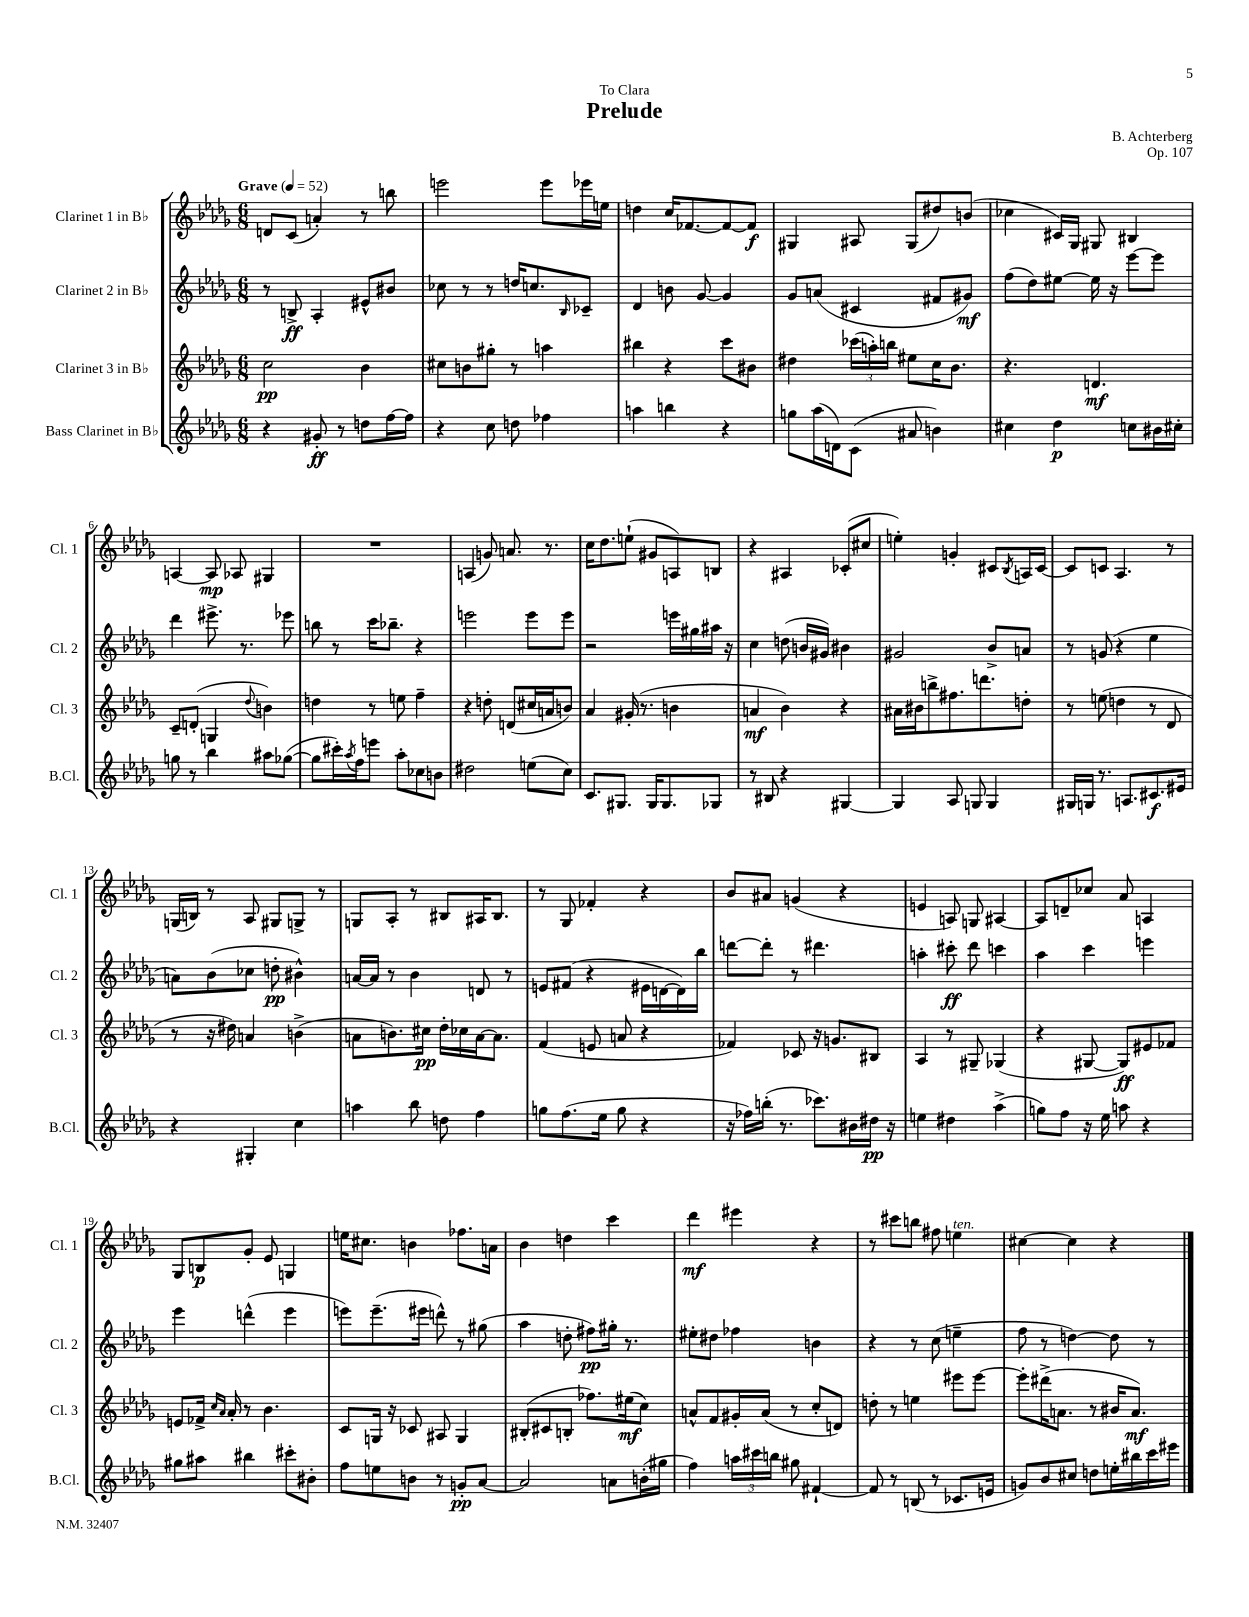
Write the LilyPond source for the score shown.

\header { title = "Prelude" composer = "B. Achterberg" dedication = "To Clara" opus = "Op. 107" }
<<
\new StaffGroup <<
\new Staff = "s0" \with { instrumentName = "Clarinet 1 in Bb" shortInstrumentName = "Cl. 1" } {
    \clef treble \key des \major \numericTimeSignature \time 6/8 \tempo "Grave" 4 = 52
    d'8 c'8( a'4-.) r8 b''8 |
    e'''2 e'''8 ees'''16 e''16 |
    d''4 c''16 fes'8.~ fes'8~ fes'8\f |
    gis4 ais8 gis8( dis''8) b'8( |
    ces''4 cis'16) ges16 gis8 bis4 |
    a4~ a8\mp aes8 gis4 |
    R2. |
    a4( g'8) a'8. r8. |
    c''16 des''8. e''8-!( gis'8 a8) b8 |
    r4 ais4 ces'8-.( cis''8 |
    e''4-.) g'4-. cis'8 \acciaccatura { bes8 } a16 cis'16~ |
    cis'8 c'8 aes4. r8 |
    g16( b16) r8 aes8 gis8 g8-> r8 |
    g8 aes8-. r8 bis8 ais16 bis8. |
    r8 ges8 fes'4-. r4 |
    bes'8 ais'8 g'4( r4 |
    e'4 a8) g8 ais4~ |
    ais8 d'8-- ces''8 aes'8 a4 |
    ges8 b8\p ges'8-. ees'8 g4 |
    e''16 cis''8. b'4 fes''8. a'16 |
    bes'4 d''4 c'''4 |
    des'''4\mf eis'''4 r4 |
    r8 cis'''8 b''8 fis''8 e''4^\markup { \italic "ten." } |
    cis''4~ cis''4 r4 \bar "|." |
}
\new Staff = "s1" \with { instrumentName = "Clarinet 2 in Bb" shortInstrumentName = "Cl. 2" } {
    \clef treble \key des \major \numericTimeSignature \time 6/8
    r8 b8->\ff aes4-. eis'8-^ bis'8 |
    ces''8 r8 r8 d''16 c''8. \grace { bes16 } ces'8-- |
    des'4 b'8 ges'8~ ges'4 |
    ges'8 a'8( cis'4 fis'8 gis'8\mf) |
    f''8( des''8) eis''8~ eis''16 r16 ees'''8~ ees'''8 |
    des'''4 eis'''8.-> r8. ees'''8 |
    b''8 r8 c'''16 bes''8.-- r4 |
    e'''2 e'''8 e'''8 |
    r2 e'''16 gis''16 ais''16 r16 |
    c''4 d''8( b'16 gis'16) bis'4 |
    gis'2 bes'8-> a'8 |
    r8 g'8( r4 ees''4 |
    a'8) bes'8( ces''8 d''8-.\pp bis'4-^) |
    a'16~ a'16 r8 bes'4 d'8 r8 |
    e'8 fis'8( r4 eis'16 d'16~ d'16) bes''16 |
    d'''8~ d'''8-. r8 dis'''4. |
    a''4-. cis'''8-.\ff des'''8 c'''4 |
    aes''4 c'''4 e'''4 |
    ees'''4 d'''4-^( ees'''4 |
    e'''8) e'''8.--( eis'''16 d'''8-^) r8 gis''8( |
    aes''4 d''8-. fis''8\pp) gis''16-. r8. |
    eis''8-. dis''8 fes''4 b'4 |
    r4 r8 c''8( e''4-- |
    f''8 r8 d''4~) d''8 r8 \bar "|." |
}
\new Staff = "s2" \with { instrumentName = "Clarinet 3 in Bb" shortInstrumentName = "Cl. 3" } {
    \clef treble \key des \major \numericTimeSignature \time 6/8
    c''2\pp bes'4 |
    cis''8 b'8 gis''8-. r8 a''4 |
    bis''4 r4 c'''8 bis'8 |
    dis''4 \tuplet 3/2 { ces'''16( a''16-.) b''16 } eis''8 c''16 bes'8. |
    r4. d'4.\mf |
    c'8-- d'8-.( g4 \appoggiatura { des''8 } b'4) |
    d''4 r8 e''8 f''4-- |
    r4 d''8-. d'8( cis''16 a'16 b'8) |
    aes'4 gis'16-.( r8. b'4 |
    a'4\mf bes'4) r4 |
    ais'16 bis'16 b''8-> fis''8. d'''8. d''8-. |
    r8 e''8( d''4 r8 des'8 |
    r8 r16 dis''16) a'4 b'4->( |
    a'8 b'8.) cis''16\pp des''16-. ces''16 a'16~ a'8. |
    f'4( e'8 a'8 r4 |
    fes'4) ces'8 r16 g'8. bis8 |
    aes4 r8 gis8-- ges4( |
    r4 gis8~ gis8\ff) eis'8 fes'8 |
    e'8 fes'16-> \grace { c''16 aes'16 } aes'16-. r8 bes'4. |
    c'8 g16 r16 ces'8 ais8 g4 |
    bis8-.( cis'8 b8-. fes''8.) eis''16\mf( c''8) |
    a'8-^ f'8 gis'16-. a'16( r8 c''8-. d'8) |
    d''8-. r8 e''4 eis'''8 eis'''8~ |
    eis'''8-. dis'''16->( a'8. r8 bis'16 a'8.\mf) \bar "|." |
}
\new Staff = "s3" \with { instrumentName = "Bass Clarinet in Bb" shortInstrumentName = "B.Cl." } {
    \clef treble \key des \major \numericTimeSignature \time 6/8
    r4 gis'8-.\ff r8 d''8 f''16~ f''16 |
    r4 c''8 d''8 fes''4 |
    a''4 b''4 r4 |
    g''8 aes''16( d'16) c'8( ais'8 b'4) |
    cis''4 des''4\p c''8 bis'16 cis''16-. |
    g''8 r8 bes''4 ais''8 ges''8~( |
    ges''8 cis'''16-.) \acciaccatura { aes''8 } f''16 e'''8 aes''8-. ces''8 b'8 |
    dis''2 e''8( c''8) |
    c'8. gis8. gis16 gis8. ges8 |
    r8 bis8 r4 gis4~ |
    gis4 aes8 g8 g4 |
    gis16 g16 r8. a8. cis'8.\f eis'16 |
    r4 gis4-. c''4 |
    a''4 bes''8 d''8 f''4 |
    g''8 f''8.( ees''16 g''8 r4 |
    r16 fes''16) b''16-.( r8. ces'''8.) bis'16 dis''16\pp r16 |
    e''4 dis''4 aes''4->( |
    g''8) f''8 r16 ees''16 a''8 r4 |
    gis''8 ais''8 bis''4 cis'''8-. bis'8-. |
    f''8 e''8 b'8 r8 g'8-.\pp aes'8~ |
    aes'2 a'8 b'16-.( gis''16 |
    f''4) \tuplet 3/2 { a''16 cis'''16 b''16 } gis''8 fis'4~-! |
    fis'8 r8 b8( r8 ces'8. e'16 |
    g'8) bes'8 cis''8 d''8 e''16-. bis''16 c'''16 eis'''16 \bar "|." |
}
>>
>>
